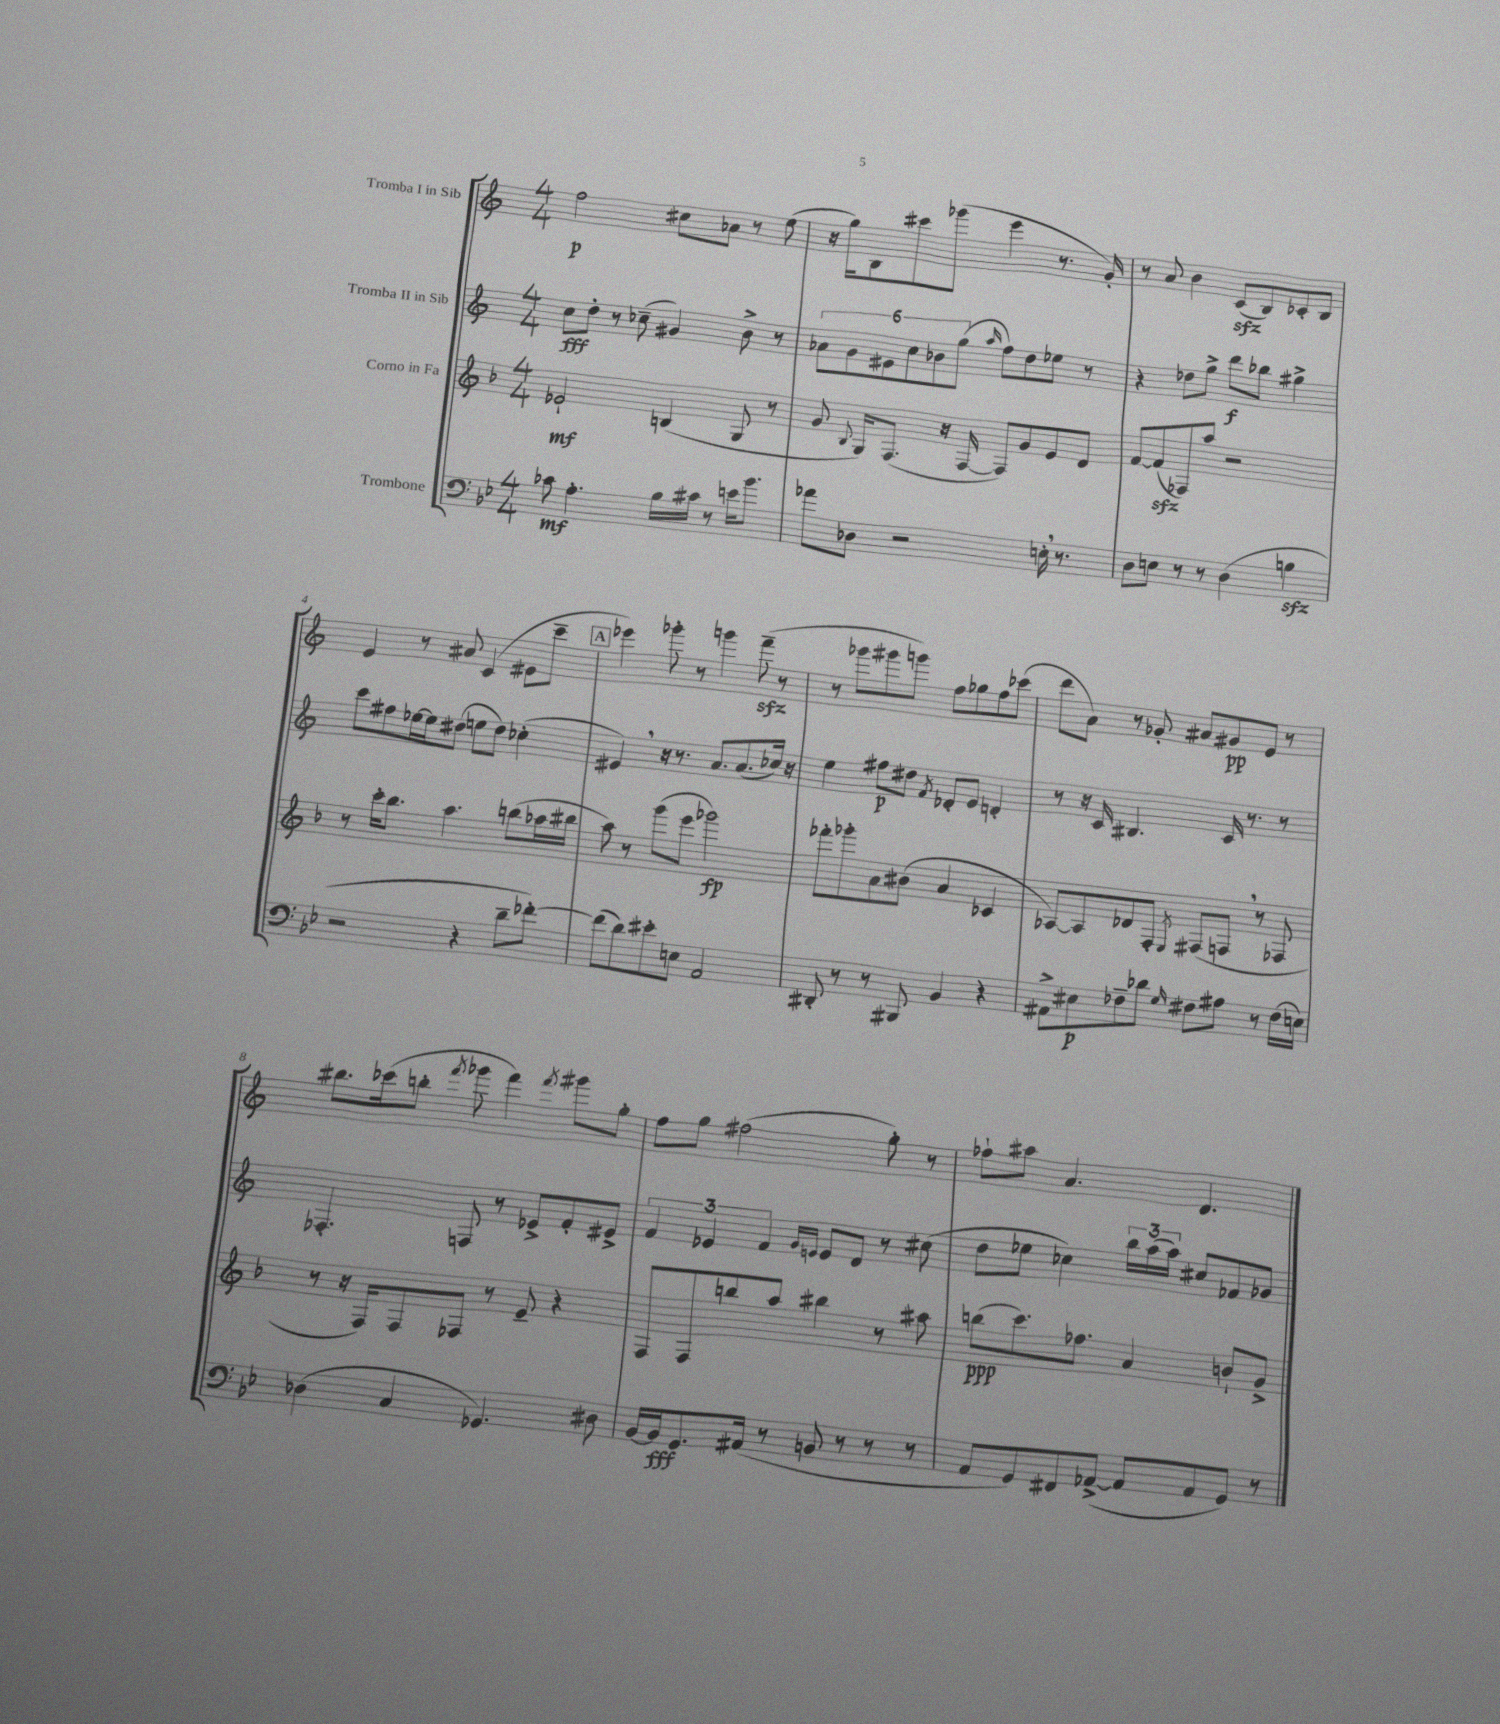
<<
\new StaffGroup <<
\new Staff = "s0" \with { instrumentName = "Tromba I in Sib" } {
    \clef treble \key c \major \numericTimeSignature \time 4/4
    \autoBeamOff f''2\p cis''8[ aes'8] r8 e''8( |
    r16 g''16[) b8 cis'''8 ges'''8]( e'''4 r8. g'16-.) |
    r8 a'8 b'4 c'8[\sfz( b8) ces'8-. b8] |
    e'4 r8 ais'8 c'4( eis'8[ c'''8]-- |
    \mark \markup { \box "A" } ees'''4) ges'''8-. r8 g'''4 f'''8--\sfz( r8 |
    r8 ges'''8[ gis'''8 g'''8]) f''8[ ges''8 f''8 ces'''8]( |
    d'''8[ a'8]) r8 ges'8-. ais'8[ gis'8\pp e'8] r8 |
    bis''8.[ ces'''16( b''8]-. \acciaccatura { f'''8 } ges'''8 f'''4) \acciaccatura { f'''8 } gis'''8[ g''8]-. |
    f''8[ g''8] fis''2( g''8-.) r8 |
    fes''8[-! ais''8] a'4. d'4. \bar "|." |
}
\new Staff = "s1" \with { instrumentName = "Tromba II in Sib" } {
    \clef treble \key c \major \numericTimeSignature \time 4/4
    \autoBeamOff c''8[\fff d''8]-. r8 ces''8--( gis'4) b'8-> r8 |
    \tuplet 6/4 { aes'8[ g'8 eis'8 c''8 bes'8 g''8]( } \grace { a''16 } f''8[) d''8 ees''8] r8 |
    r4 des''8[ g''8]-> d'''8[\f bes''8] gis''4-> |
    c'''8[ fis''8 ees''16~ ees''16 dis''8]( e''8[ dis''8]) ces''4-.( |
    \mark \markup { \box "A" } eis'4) \breathe r16 r8. a'8.[ a'8.( ces''16]) r16 |
    e''4 fis''8[\p dis''8] \acciaccatura { f'8 } des'8[-. e'8] d'4-. |
    r8 r16 c'16 bis4. c'16 r8. r8 |
    fes4.-. f8 r8 ees'8[-> f'8-. eis'8]-> |
    \tuplet 3/2 { f'4 ees'4 f'4 } \grace { g'16[ e'16] } e'8[ d'8] r8 cis''8( |
    d''8[ ees''8] ces''4) \tuplet 3/2 { b''16[ a''16( a''16]) } cis''8[ fes'8 ges'8] \bar "|." |
}
\new Staff = "s2" \with { instrumentName = "Corno in Fa" } {
    \clef treble \key f \major \numericTimeSignature \time 4/4
    \autoBeamOff ees'2-!\mf b4( g8 r8 |
    g'8 \appoggiatura { bes8 } g16[) f8.]( r16 f16~ f8[) g'8 e'8 d'8] |
    f'8[~ f'8\sfz( fes8) a''8] r2 |
    r8 c'''16[-. bes''8.] a''4. b''8[( aes''16 bis''16] |
    \mark \markup { \box "A" } a''8) r8 g'''8[( e'''8] ges'''2\fp) |
    fes'''8[-. ges'''8-. a'8 bis'8]( a'4 ces'4 |
    aes8[~) aes8 des'8 f8]-. \acciaccatura { e8 } fis8[( f8] \breathe r8 fes8 |
    r8 r16 f16[) f8 fes8] r8 e'8-- r4 |
    f8[ f8 b''8 a''8] bis''4 r8 ais''8 |
    b''8[\ppp( c'''8.) fes''8.] a'4 b'8[-! g'8]-> \bar "|." |
}
\new Staff = "s3" \with { instrumentName = "Trombone" } {
    \clef bass \key bes \major \numericTimeSignature \time 4/4
    \autoBeamOff ces'8\mf a4.-. bes16[ cis'16] r8 e'16[ bes'8.] |
    aes'8[ des8] r2 e16-. \breathe r8. |
    d8[ e8] r8 r8 d4( b4\sfz |
    r2 r4 d'8[-- fes'8]~-.) |
    \mark \markup { \box "A" } fes'8[( d'8) eis'8-. e8] a,2 |
    dis,8-. r8 r8 bis,,8 bes,4 r4 |
    ais,8[-> eis8\p fes8-- des'8] \grace { g16 } fis8[ ais8] r8 fis16[( e16]) |
    des4( c4 ges,4.) dis8 |
    bes,16[~ bes,16\fff g,8. ais,16]( r8 b,8 r8 r8 r8 |
    a,8[ g,8) fis,8 aes,8]~->( aes,8[ aes,8 g,8]) r8 \bar "|." |
}
>>
>>
